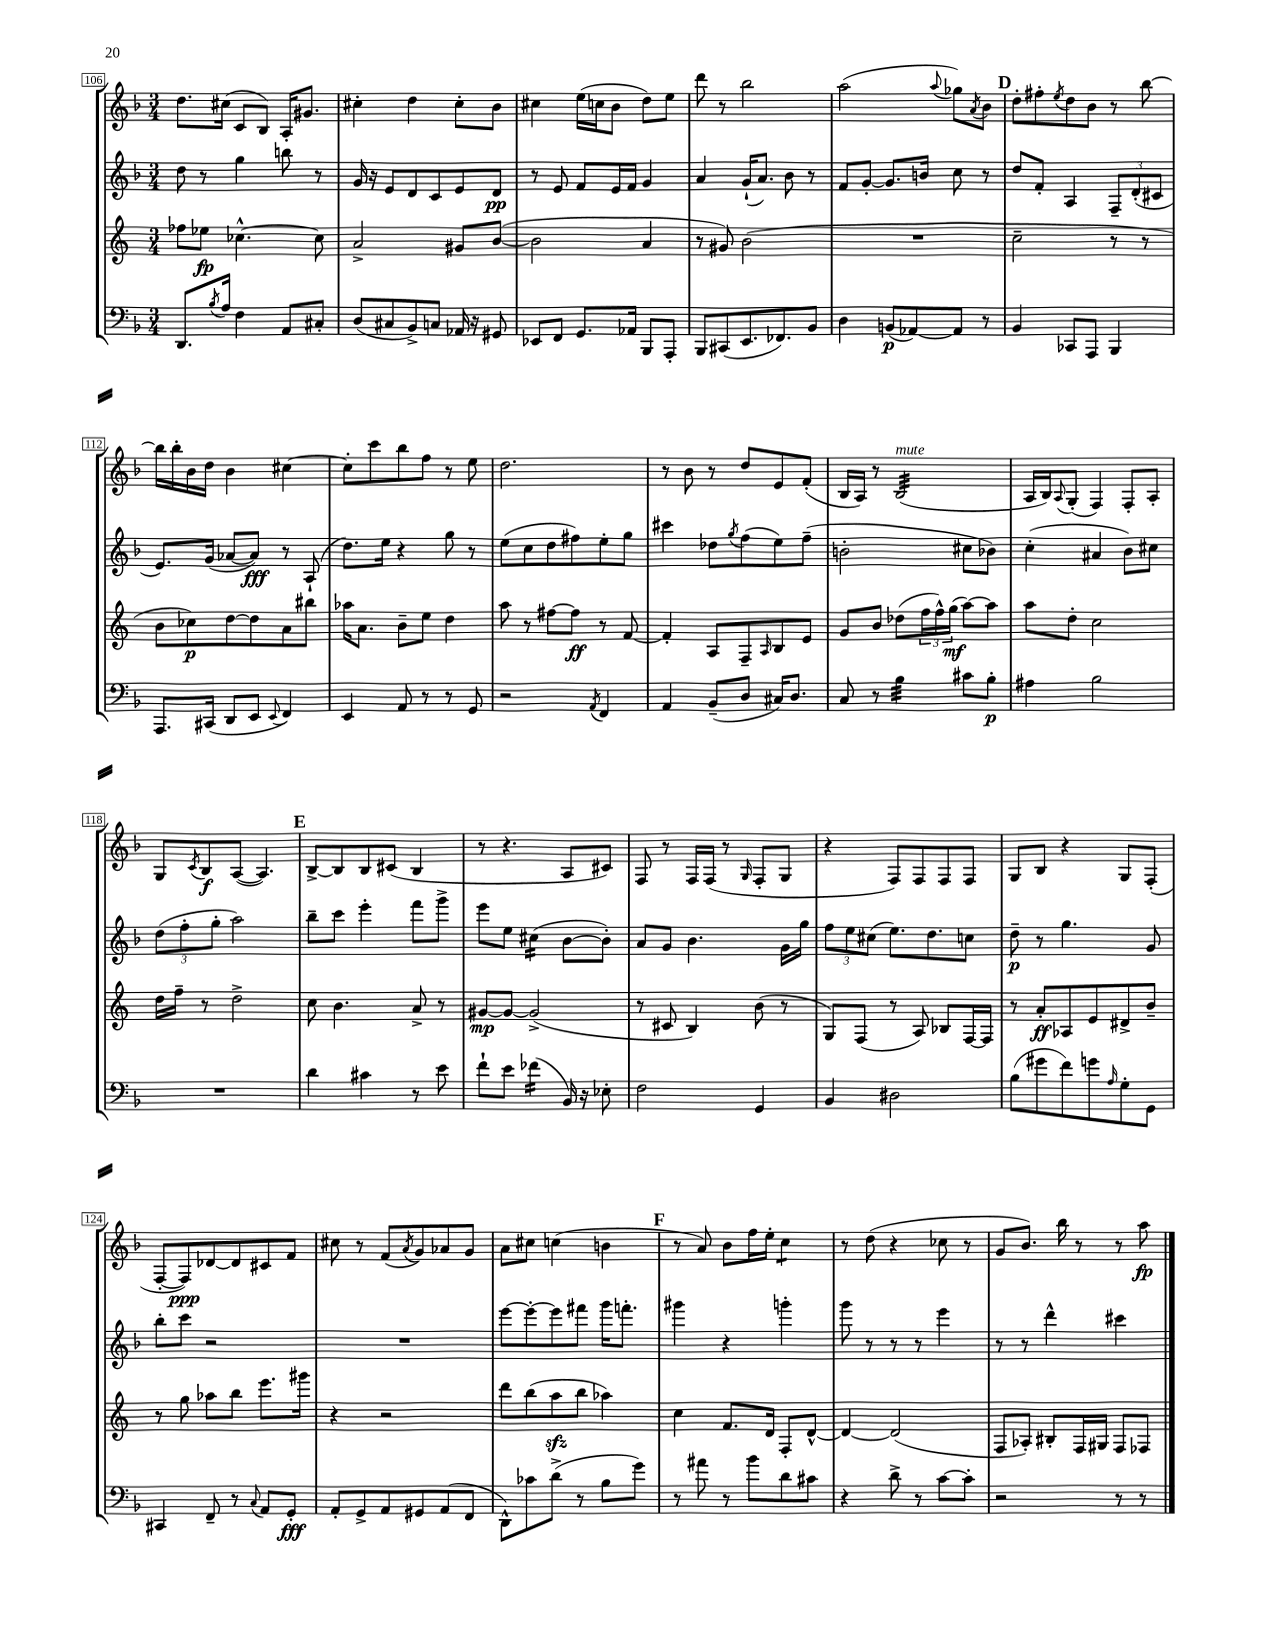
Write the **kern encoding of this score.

**kern	**kern	**kern	**kern
*staff4	*staff3	*staff2	*staff1
*clefF4	*clefG2	*clefG2	*clefG2
*k[b-]	*k[]	*k[b-]	*k[b-]
*M3/4	*M3/4	*M3/4	*M3/4
8.DD/L	8ff-\L	8dd\	8.dd\L
.	8ee-\J	8r	.
8qB-/	.	.	.
16A/Jk	.	.	(16cc#\Jk
4F\	[4.cc-^^\	4gg\	8c/L
.	.	.	8B-/J)
8AA/L	.	8bb\	16A'/LK
.	.	.	8.g#/J
8C#'/J	8cc-\]	8r	.
=	=	=	=
(8D/L	2a^/	16g/	4cc#'\
.	.	16r	.
8C#/	.	8e/L	.
8BB-^/)	.	8d/	4dd\
8C/J	.	8c/	.
16AA-/	8g#/L	8e/	8cc#'\L
16r	.	.	.
8GG#/	([8b/J	8d/J	8b-\J
=	=	=	=
8EE-/L	2b\]	8r	4cc#\
8FF/J	.	8e/	.
8.GG/L	.	8f/L	(16ee\LL
.	.	.	16cc\J
.	.	16e/L	8b-\J
16AA-/Jk	.	16f/JJ	.
8BBB-/L	4a/	4g/	8dd\L)
8AAA'/J	.	.	8ee\J
=	=	=	=
8BBB-/L	8r	4a/	8ddd\
(8CC#/	8g#/)	.	8r
8.EE/	(2b\	(16g`/LK	2bb-\
.	.	8.a/J)	.
8.FF-/)	.	.	.
.	.	8b-\	.
8BB-/J	.	8r	.
=	=	=	=
4D\	2.r	8f/L	(2aa\
.	.	[8g'/J	.
(8BB/L	.	8.g/]L	.
[8AA-/)	.	.	.
.	.	16b/Jk	.
.	.	.	8qqaa/
8AA-/]J	.	8cc\	8gg-\L)
.	.	.	8qa/
8r	.	8r	8b-\J
=	=	=	=
4BB-/	2cc~\	8dd/L	8dd'\L
.	.	8f'/J	8ff#'\
.	.	.	8qee/
8CC-/L	.	4A/	8dd\
8AAA/J	.	.	8b-\J
4BBB-/	8r	12F~/L	8r
.	.	(12d'/	.
.	8r	.	[8bb-\
.	.	12c#/J	.
=	=	=	=
8.AAA/L	8b\L	8.e/L)	16bb-\]LL
.	.	.	16bb-'\
.	8cc-\)	.	16b-\
(16CC#/Jk	.	(16g/Jk	16dd\JJ
8DD/L	[8dd\	[8a-/L	4b-\
8EE/J	8dd\]	8a-/]J)	.
8qqEE/	.	.	.
4FF/)	8a\	8r	[4cc#\
.	8bb#\J	(8A`/	.
=	=	=	=
4EE/	16aa-\LK	8.dd\L)	8cc#'\]L
.	8.a\J	.	.
.	.	.	8ccc\
.	.	16ee\Jk	.
8AA/	8b~\L	4r	8bb-\
8r	8ee\J	.	8ff\J
8r	4dd\	8gg\	8r
8GG/	.	8r	8ee\
=	=	=	=
2r	8aa\	(8ee\L	2.dd\
.	8r	8cc\	.
.	[8ff#\L	8dd\	.
.	8ff#\]J	8ff#\)	.
8qAA/	.	.	.
4FF/	8r	8ee'\	.
.	[8f/	8gg\J	.
=	=	=	=
4AA/	4f'/]	4ccc#\	8r
.	.	.	8b-\
(8BB-~/L	8A/L	8dd-\L	8r
.	.	8qgg/	.
8D/J	8F~/	(8ff\	8dd/L
.	16qqA/	.	.
16C#/LK)	8B/	8ee\)	8e/
8.D/J	.	.	.
.	8e/J	(8ff~\J	(8f'/J
=	=	=	=
8C/	8g/L	2b'\	16B-/LL
.	.	.	16A/JJ)
8r	8b/J	.	8r
4B-\	(8dd-\L	.	(2B-/
.	24ff\L	.	.
.	24ff^^\)	.	.
.	(24gg\JJ	.	.
8c#\L	[8aa\L)	8cc#\L	.
8B-'\J	8aa\]J	8b-\J)	.
=	=	=	=
4A#\	8aa\L	(4cc'\	16A/LL
.	.	.	16B-/J)
.	.	.	8qqA/
.	8dd'\J	.	(8G'/J
2B-\	2cc\	4a#/	4F/)
.	.	8b-\L)	8F'/L
.	.	8cc#\J	8A'/J
=	=	=	=
2.r	16dd\LL	(12dd\L	8G/L
.	16ff~\JJ	.	.
.	.	12ff'\	.
.	.	.	8qc/
.	8r	.	8B-/
.	.	12gg'\J	.
.	2dd^\	2aa\)	([8A/J
.	.	.	4.A/])
=	=	=	=
4d\	8cc\	8bb-~\L	[8B-^/L
.	4.b\	8ccc\J	8B-/]
4c#\	.	4eee'\	8B-/
.	.	.	(8c#/J
8r	8a^/	8fff\L	4B-/
8e\	8r	8ggg^\J	.
=	=	=	=
8f`\L	[8g#/L	8eee\L	8r
8e\J	8g#/_J	8ee\J	4.r
(4f-\	(2g#^/]	(4cc#\	.
16BB-/)	.	[8b-\L	8A/L
16r	.	.	.
8E-'\	.	8b-'\]J)	8c#/J)
=	=	=	=
2F\	8r	8a/L	8F/
.	8c#/	8g/J	8r
.	4B/)	4.b-\	16F/LL
.	.	.	(16F/JJ
.	.	.	8r
.	.	.	16qqG/
4GG/	(8b\	.	8F'/L
.	8r	16g\LL	8G/J
.	.	16gg\JJ	.
=	=	=	=
4BB-/	8G/L)	12ff\L	4r
.	.	12ee\	.
.	(8F/J	.	.
.	.	(12cc#\J	.
2D#\	8r	8.ee\L)	8F/L)
.	8A/)	.	8F/
.	.	8.dd\	.
.	8B-/L	.	8F/
.	[16F/L	8cc\J	8F/J
.	16F/]JJ	.	.
=	=	=	=
(8B-\L	8r	8dd~\	8G/L
8g#\	8a'/L	8r	8B-/J
8f\)	8A-/	4.gg\	4r
8g\	8e/	.	.
16qqA/	.	.	.
8G'\	8d#^/	.	8G/L
8GG\J	8b~/J	8g/	(8F'/J
=	=	=	=
4CC#/	8r	8bb-'\L	[8F'/L
.	8gg\	8ccc\J	8F/])
8FF~/	8aa-\L	2r	[8d-/
8r	8bb\J	.	8d-/]
8qqC/	.	.	.
8AA/L	8.eee\L	.	8c#/
8GG'/J	.	.	8f/J
.	16ggg#\Jk	.	.
=	=	=	=
8AA'/L	4r	2.r	8cc#\
8GG^/	.	.	8r
8AA/	2r	.	(8f/L
.	.	.	8qa/
8GG#/	.	.	8g/)
(8AA/	.	.	8a-/
8FF/J	.	.	8g/J
=	=	=	=
8DD^^\L)	8ddd\L	[8eee\L	8a\L
8c-\	(8bb\	8eee'\_	8cc#\J
(8d^\J	8aa\	8eee\]	(4cc\
8r	8bb\J	8fff#\J	.
8B-\L	4aa-\)	16ggg\LK	4b\
.	.	8.fff'\J	.
8g\J)	.	.	.
=	=	=	=
8r	4cc\	4ggg#\	8r
8a#\	.	.	8a/)
8r	8.f/L	4r	8b-\L
8b-\L	.	.	16ff\L
.	16d/Jk	.	16ee'\JJ
8d\	8F'/L	4ggg'\	4cc\
8c#\J	[8d^^/J	.	.
=	=	=	=
4r	4d/_	8ggg\	8r
.	.	8r	(8dd\
8d^\	(2d/]	8r	4r
8r	.	8r	.
[8c\L	.	4eee\	8cc-\
8c'\]J	.	.	8r
=	=	=	=
2r	8F/L	8r	8g/L
.	8A-'/J)	8r	8.b-/J)
.	8B#'/L	4ddd^^\	.
.	.	.	16bb-\
.	16F/L	.	8r
.	16G#/JJ	.	.
8r	8F/L	4ccc#\	8r
8r	8F-/J	.	8aa\
==	==	==	==
*-	*-	*-	*-
